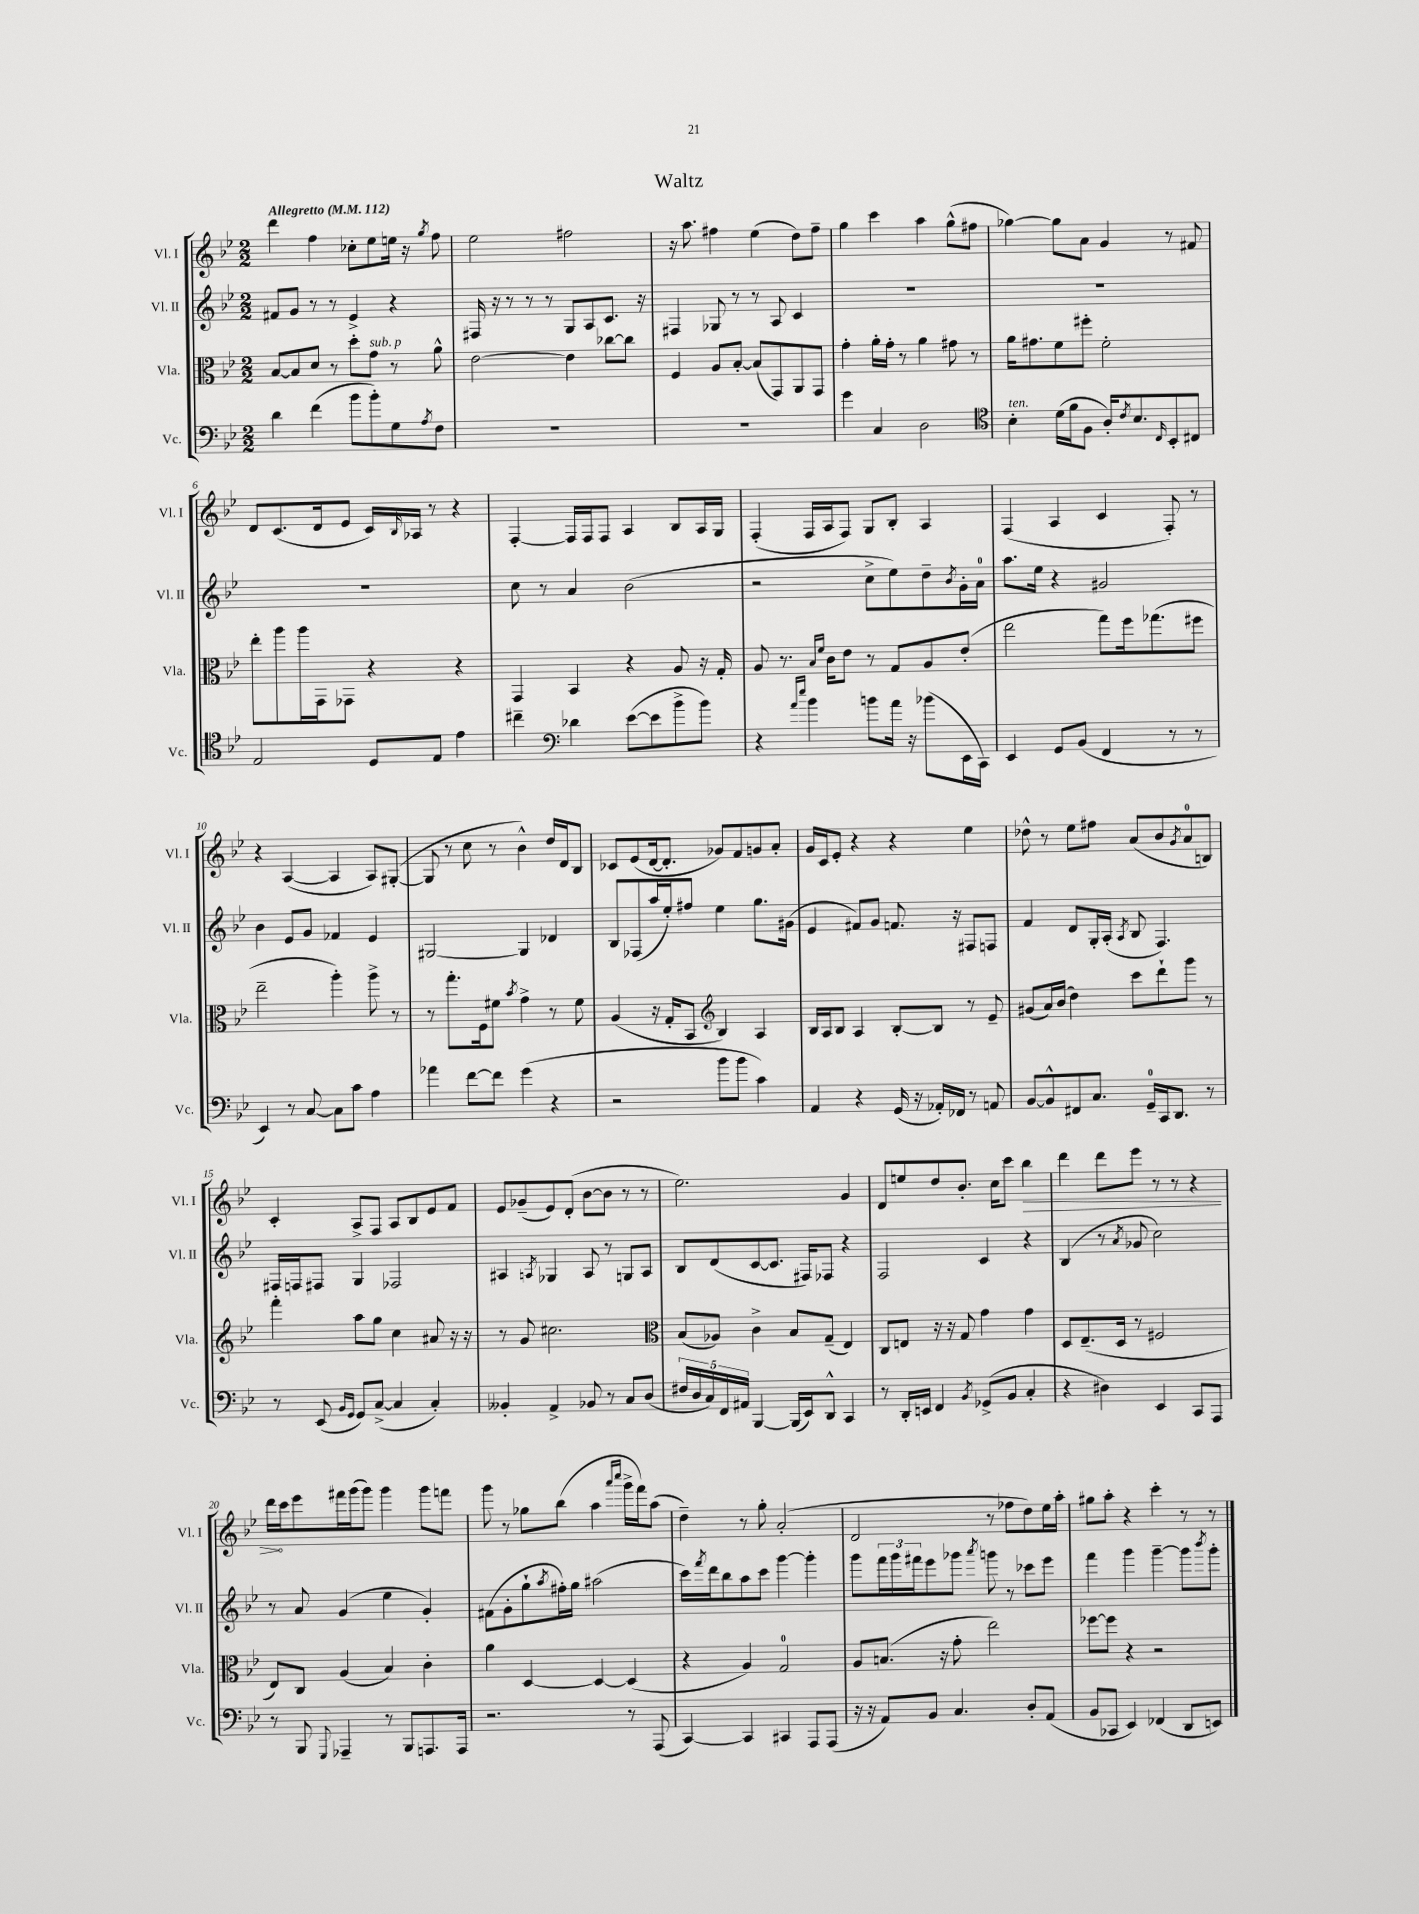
\header { title = "Waltz" }
<<
\new StaffGroup <<
\new Staff = "s0" \with { instrumentName = "Vl. I" shortInstrumentName = "Vl. I" } {
    \clef treble \key bes \major \numericTimeSignature \time 2/2 \tempo "Allegretto" 4 = 112
    d'''4 f''4 ces''8-. ees''8 e''16 r16 \acciaccatura { g''8 } f''8 |
    ees''2 fis''2 |
    r16 a''8. fis''4 ees''4( d''8) fis''8-- |
    g''4 c'''4 a''4 g''8-^( fis''8 |
    ges''4~) ges''8 a'8 g'4 r8 fis'8 |
    d'8 c'8.( d'16 ees'8 c'16) \grace { bes16 } aes16 r8 r4 |
    f4~-. f16 f16 f8 a4 bes8 a16 g16 |
    f4-.( f16 a16 f8) g8 bes8-. a4 |
    f4( a4 c'4 f8-.) r8 |
    r4 a4~( a4 a8) gis8~-.( |
    gis8 r8 c''8 r8 bes'4-^) d''16 d'16 bes8 |
    ces'8 ees'8( d'16~ d'8.-. ges'8) f'8 g'8 a'8-. |
    g'16 c'16 ees'8-. r4 r4 ees''4 |
    des''8-^ r8 ees''8 fis''8 a'8( bes'8 \acciaccatura { g'8 } a'8-0 b8) |
    c'4-. a8-> f8 a8 bes8 ees'8 f'8 |
    ees'8 ges'8--( ees'8) d'8-.( bes'8~ bes'8 r8 r8 |
    ees''2.) g'4 |
    d'8 e''8 d''8 bes'8.-. c''16 c'''8 \once \override Hairpin.circled-tip = ##t bes''4\> |
    d'''4 d'''8 ees'''8 r8 r8 r4 |
    d'''16\! c'''16 ees'''8 fis'''16 g'''16( g'''8) g'''4 g'''8 f'''8 |
    g'''8 r8 ges''8 bes''8( a''4 \grace { a'''16 c''''16 } g'''16-> f'''16) a''8( |
    d''4--) r8 g''8-. a'2-.( |
    d'2 r8 fes''8 d''8) ees''16 a''16-. |
    gis''8 a''8-. r4 c'''4-. r8 r8 \bar "|." |
}
\new Staff = "s1" \with { instrumentName = "Vl. II" shortInstrumentName = "Vl. II" } {
    \clef treble \key bes \major \numericTimeSignature \time 2/2
    fis'8 g'8 r8 r8 ees'4-> r4 |
    fis16 r16 r8 r8 r8 g8 a8 c'8. r16 |
    fis4 ges8 r8 r8 a8 c'4 |
    R1 |
    R1 |
    R1 |
    c''8 r8 a'4 bes'2( |
    r2 c''8-> ees''8) d''8-- \acciaccatura { bes'8 } g'16-. a'16-0 |
    a''8. ees''16 r4 gis'2 |
    bes'4 ees'8 g'8 fes'4 ees'4 |
    gis2~ gis4 des'4 |
    bes8 fes8( a''16 ees''16-.) fis''8 ees''4 g''8. gis'16( |
    ees'4 fis'8) g'8 f'8. r16 fis8 f8 |
    f'4 d'8 g16-. a16-.( \acciaccatura { a8 } bes8 f4.) |
    fis16 f16 fis8 g4 fes2 |
    ais4 \acciaccatura { a8 } ges4 a8 r8 g8 a8 |
    bes8 d'8( c'8~ c'8. fis16) fes8 r4 |
    f2 c'4 r4 |
    bes4( r8 \acciaccatura { a'8 } ges'8 c''2) |
    r8 a'8 g'4( ees''4 g'4-.) |
    fis'8( g'8-. g''8-! \acciaccatura { a''8 } fis''16-.) g''16 ais''2( |
    c'''16) \acciaccatura { f'''8 } d'''16 bes''8 a''8 c'''8 g'''4~ g'''4-. |
    g'''8 \tuplet 3/2 { f'''16 g'''16 fis'''16 } ees'''8 ges'''8 \acciaccatura { a'''8 } g'''8 r8 ces'''8 ees'''8 |
    f'''4 g'''4 g'''4~-- g'''8 \acciaccatura { bes'''8 } g'''8-. \bar "|." |
}
\new Staff = "s2" \with { instrumentName = "Vla." shortInstrumentName = "Vla." } {
    \clef alto \key bes \major \numericTimeSignature \time 2/2
    bes8~ bes8 d'8 r8 d''8-. g'8^\markup { \italic "sub. p" } r8 a'8-^ |
    ees'2~ ees'4 ces''8~ ces''8 |
    f4 a8 bes8~-. bes8( g,8) a,8 g,8 |
    g'4-. a'16-. g'16-. r8 a'4 gis'8 r8 |
    a'16 gis'8. f'8 fis''8-. f'2-. |
    ees''8-. a''8 a''16 g,16 ges,8 r4 r4 |
    g,4 bes,4 r4 a8 r16 g16-. |
    a8 r8. \grace { bes16 f'16 } c'16 ees'8 r8 g8 a8 ees'8-.( |
    ees''2 g''8) f''16 ges''8.( fis''8 |
    ees''2-- a''4-.) a''8-> r8 |
    r8 g''8.-. f16 fis'8 \acciaccatura { bes'8 } g'4-> r8 fis'8 |
    a4( r16 g16-. bes,8 \clef treble bes4) a4 |
    bes16 a16 bes8 a4 bes8~-. bes8 r8 ees'8-- |
    gis'8( a'16) bes'16( d''4) c'''8 d'''8-! g'''8 r8 |
    f'''4-. a''8 g''8 c''4 ais'8 r16 r16 |
    r8 g'8 cis''2. |
    \clef alto bes8( aes8) c'4-> bes8 g8--( ees4) |
    c8 e8 r16 r16 g8 g'4 g'4 |
    d8 ees8.--( d16 r8 fis2 |
    ees8) c8 a4( bes4) c'4-. |
    a'4 d4~ d4~ d4( |
    r4 a4) g2-0 |
    a8 b8.( r16 g'8-. ees''2) |
    fes''8~ fes''8 r4 r2 \bar "|." |
}
\new Staff = "s3" \with { instrumentName = "Vc." shortInstrumentName = "Vc." } {
    \clef bass \key bes \major \numericTimeSignature \time 2/2
    d'4 f'4( bes'8 bes'8-.) g8 \acciaccatura { a8 } f8 |
    R1 |
    R1 |
    g'4 c4 d2 |
    \clef tenor bes4-.^\markup { \italic "ten." } d'16( f'16 f8 a16-.) \acciaccatura { c'8 } bes8. \grace { c16 } bes,8-. cis8 |
    ees2 d8 ees8 ees'4 |
    cis''4-- \clef bass des'4 ees'8~( ees'8 bes'8-> bes'8) |
    r4 \grace { a'16 ees''16 } bes'4 b'8 a'16 r16 bes'8( ees,16 c,16) |
    ees,4 g,8 bes,8( f,4 r8 r8 |
    ees,4) r8 c8~ c8 c'8 a4 |
    aes'4 f'8~ f'8 g'4( r4 |
    r2 bes'8 bes'8 c'4) |
    a,4 r4 g,16( r16 aes,16-.) fes,16 r8 a,8 |
    bes,8~ bes,8-^ fis,8 c8. g,16-0-- c,16 d,8. r8 |
    r8 ees,8( \grace { bes,16 g,16 } g,8) c8~->( c4 c4-.) |
    beses,4-. a,4-> bes,8 r8 c8 d8( |
    \tuplet 5/4 { fis16 d16 c16) f,16 ais,16 } bes,,4~ bes,,16( ees,16) d,8-^ c,4 |
    r8 d,16-. e,16 f,4 \acciaccatura { bes,8 } ges,8->( bes,8 c4-. |
    r4 dis4) ees,4 c,8 a,,8 |
    r8 bes,,8 \appoggiatura { g,,8 } aes,,4-- r8 bes,,8 a,,8. a,,16 |
    r2. r8 a,,8( |
    c,4~) c,4 cis,4 a,,8 a,,8( |
    r16 r16 a,8) bes,8 c4. d8-. a,8( |
    bes,8 ces,8 ees,4) fes,4( d,8 e,8) \bar "|." |
}
>>
>>
